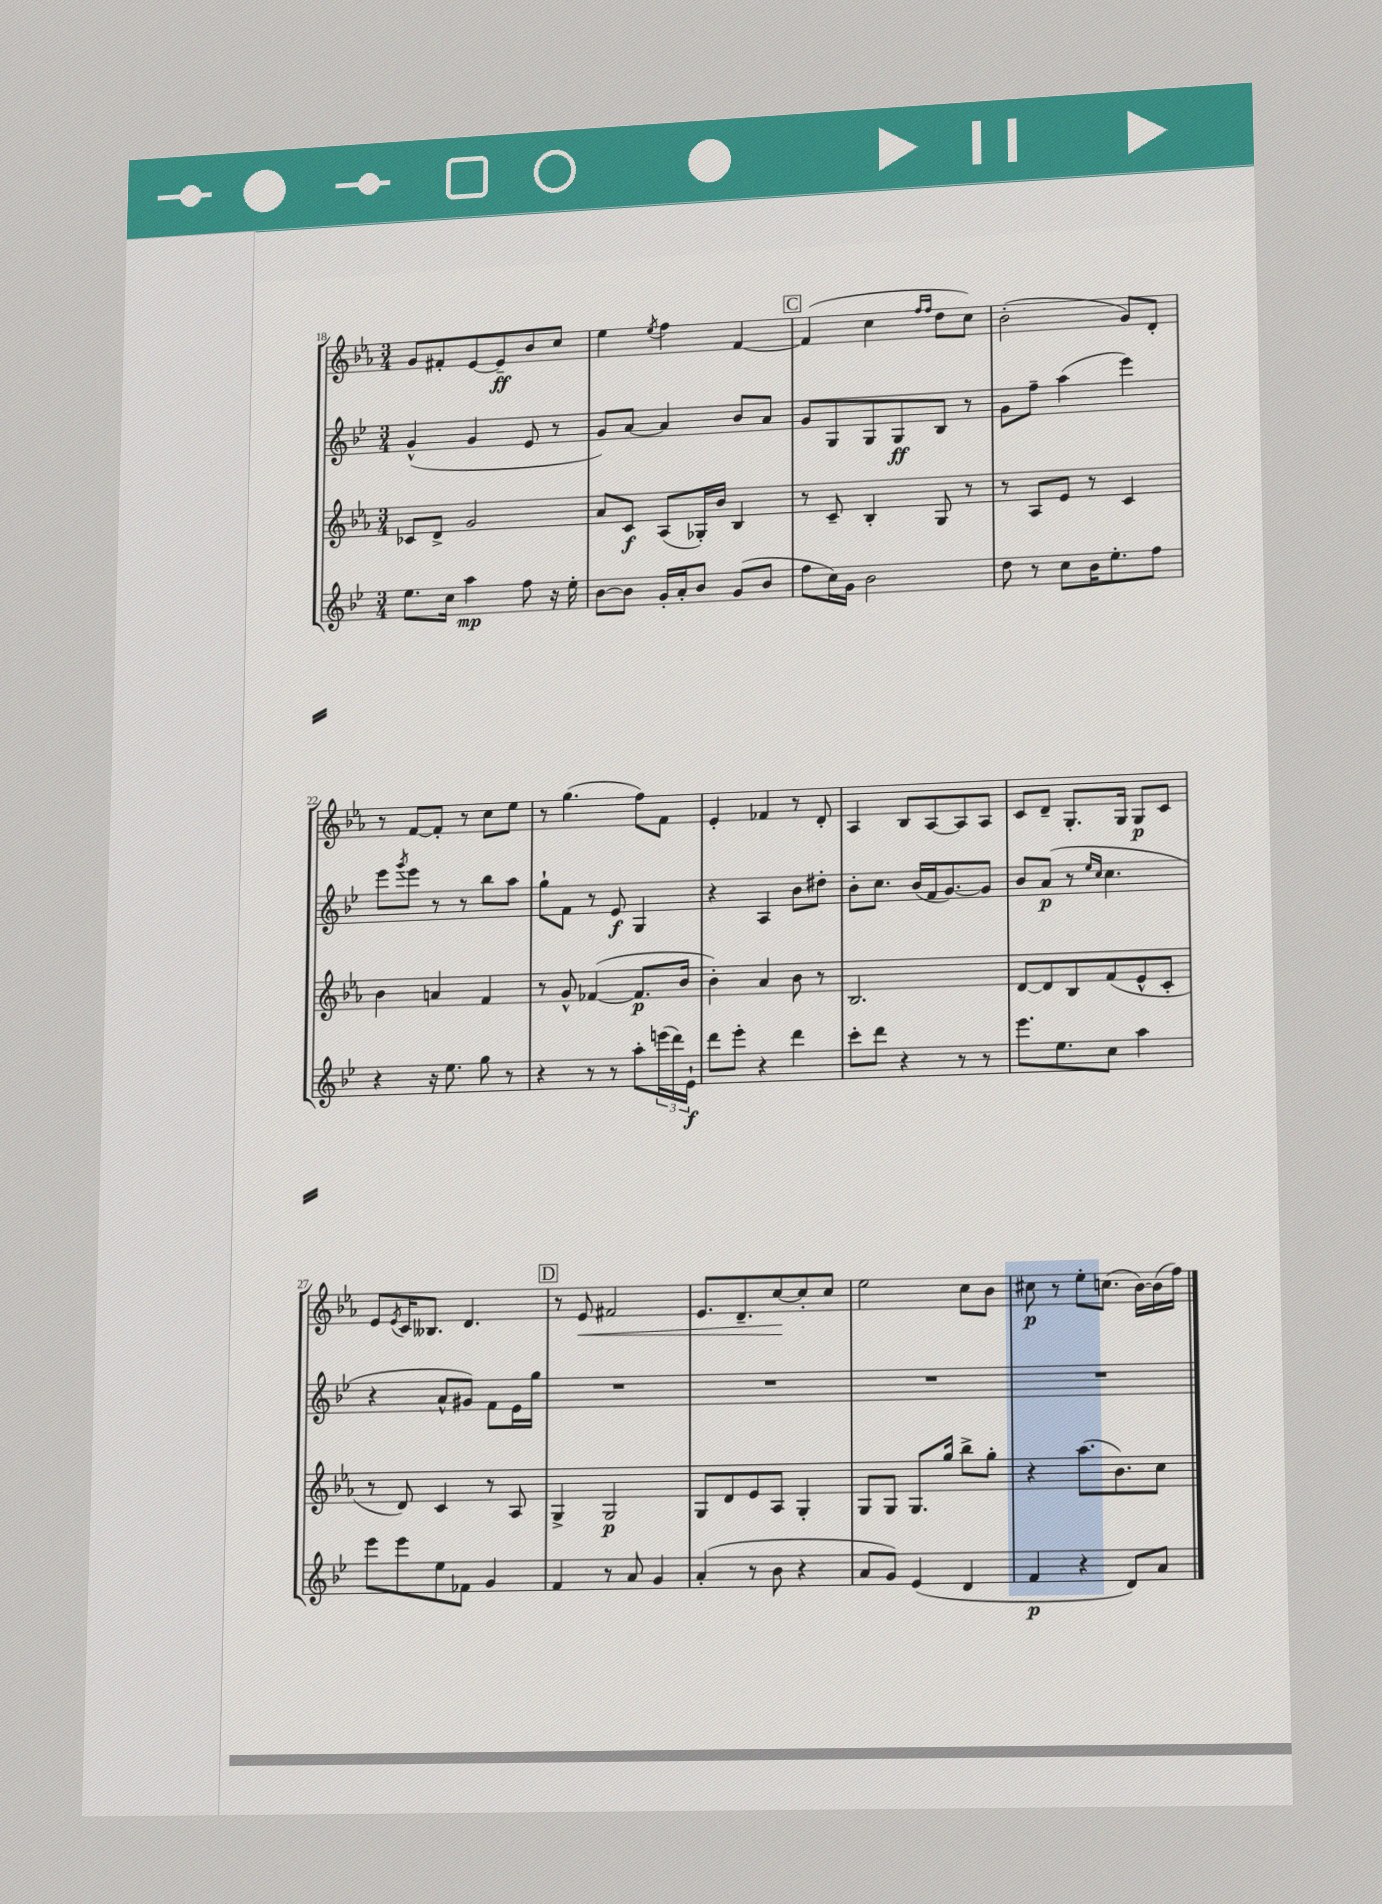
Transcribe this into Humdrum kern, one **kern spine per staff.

**kern	**kern	**kern	**kern
*staff4	*staff3	*staff2	*staff1
*clefG2	*clefG2	*clefG2	*clefG2
*k[b-e-]	*k[b-e-a-]	*k[b-e-]	*k[b-e-a-]
*M3/4	*M3/4	*M3/4	*M3/4
8.ee-\L	8c-/L	(4g^^/	8g/L
.	8d^/J	.	8f#'/
16cc\Jk	.	.	.
4aa\	2g/	4g/	[8e-/
.	.	.	8e-~/]
8ff\	.	8e-/	8b-/
16r	.	8r	8cc/J
16ee-'\	.	.	.
=	=	=	=
[8b-\L	8a-/L	8g/L)	4ee-\
8b-\]J	8c/J	[8a/J	.
.	.	.	8qee-/
16g'/LL	(8A-/L	4a/]	4ff\
16a'/J	.	.	.
8b-/J	16G-'/L)	.	.
.	16b-/JJ	.	.
(8g/L	4B-/	8b-/L	[4f/
8b-/J	.	8a/J	.
=	=	=	=
8ff\L	8r	8g/L	(4f/]
16cc\L)	8c~/	8G/	.
16g\JJ	.	.	.
2b-\	4B-'/	8G/	4cc\
.	.	8G/	.
.	.	.	16qqff/LL
.	.	.	16qqff/JJ
.	8G/	8B-/J	8dd\L
.	8r	8r	8cc\J)
=	=	=	=
8dd\	8r	8g\L	(2b-'\
8r	8A-/L	8ff~\J	.
8cc\L	8e-/J	(4aa\	.
16b-\K	8r	.	.
8.ee-'\	.	.	.
.	4c/	4eee-\)	8g/L)
8ff\J	.	.	8d'/J
=	=	=	=
4r	4b-\	8eee-\L	8r
.	.	8qggg/	.
.	.	8eee-\J	[8f/L
16r	4a/	8r	8f'/]J
8.ee-\	.	.	.
.	.	8r	8r
8gg\	4f/	8bb-\L	8cc\L
8r	.	8aa\J	8ee-\J
=	=	=	=
4r	8r	8gg`\L	8r
.	8g^^/	8f\J	(4.gg\
8r	([4f-/	8r	.
8r	.	8e-/	.
8aa'\L	8.f-/]L	4G/	8ff\L)
(24eee\L	.	.	8f\J
24ddd\)	.	.	.
.	16b-/Jk	.	.
24e-`\JJ	.	.	.
=	=	=	=
8ddd\L	4b-'\)	4r	4e-'/
8eee-'\J	.	.	.
4r	4a-/	4A/	4f-/
4ddd\	8b-\	8b-\L	8r
.	8r	8dd#'\J	8d'/
=	=	=	=
8ccc'\L	2.B-/	8b-'\L	4A-/
8ddd\J	.	8.cc\J	.
4r	.	.	8B-/L
.	.	(16b-/LL	.
.	.	16f/J	[8A-/
.	.	[8.g/)	.
8r	.	.	8A-/]
8r	.	8g/]J	8A-/J
=	=	=	=
8.eee-\L	[8d/L	8b-/L	8c/L
.	8d/]	(8a/J	8d~/J
8.ee-\	.	.	.
.	8B-/	8r	8.G'/L
.	.	16qqee-/LL	.
.	.	16qqcc/JJ	.
8cc\J	(8f/	4.cc\	.
.	.	.	16G/Jk
4aa\	8e-^^/	.	8G/L
.	8c'/J	.	8c/J
=	=	=	=
8eee-\L	8r	4r	8e-/L
.	.	.	8qe-/
8eee-\	8d/)	.	16c/K
.	.	.	8.B--/J
8ee-\	4c/	8a^^/L	.
8f-\J	.	8g#/J)	4.d/
4g/	8r	8f\L	.
.	8A-/	16e-\L	.
.	.	16gg\JJ	.
=	=	=	=
4f/	4G^/	2.r	8r
.	.	.	8e-/
8r	2G/	.	2f#/
8a/	.	.	.
4g/	.	.	.
=	=	=	=
(4a'/	8G/L	2.r	8.e-/L
.	8d/	.	.
.	.	.	8.d~/
8r	8e-/	.	.
8b-\	8A-/J	.	[8cc/
4r	4G'/	.	8cc'/]
.	.	.	8cc/J
=	=	=	=
8a/L	8G/L	2.r	2ee-\
8g/J)	8G/J	.	.
(4e-/	8.G/L	.	.
.	16gg/Jk	.	.
4d/	8bb-^\L	.	8cc\L
.	8gg'\J	.	8b-\J
=	=	=	=
4f/	4r	2.r	8cc#\
.	.	.	8r
4r	(8.aa-\L	.	8ee-'\L
.	.	.	(8.cc\J
.	8.b-\)	.	.
8d/L)	.	.	.
.	.	.	[16b-\LL)
8a/J	8cc\J	.	(16b-\]
.	.	.	16ff\JJ)
==	==	==	==
*-	*-	*-	*-
